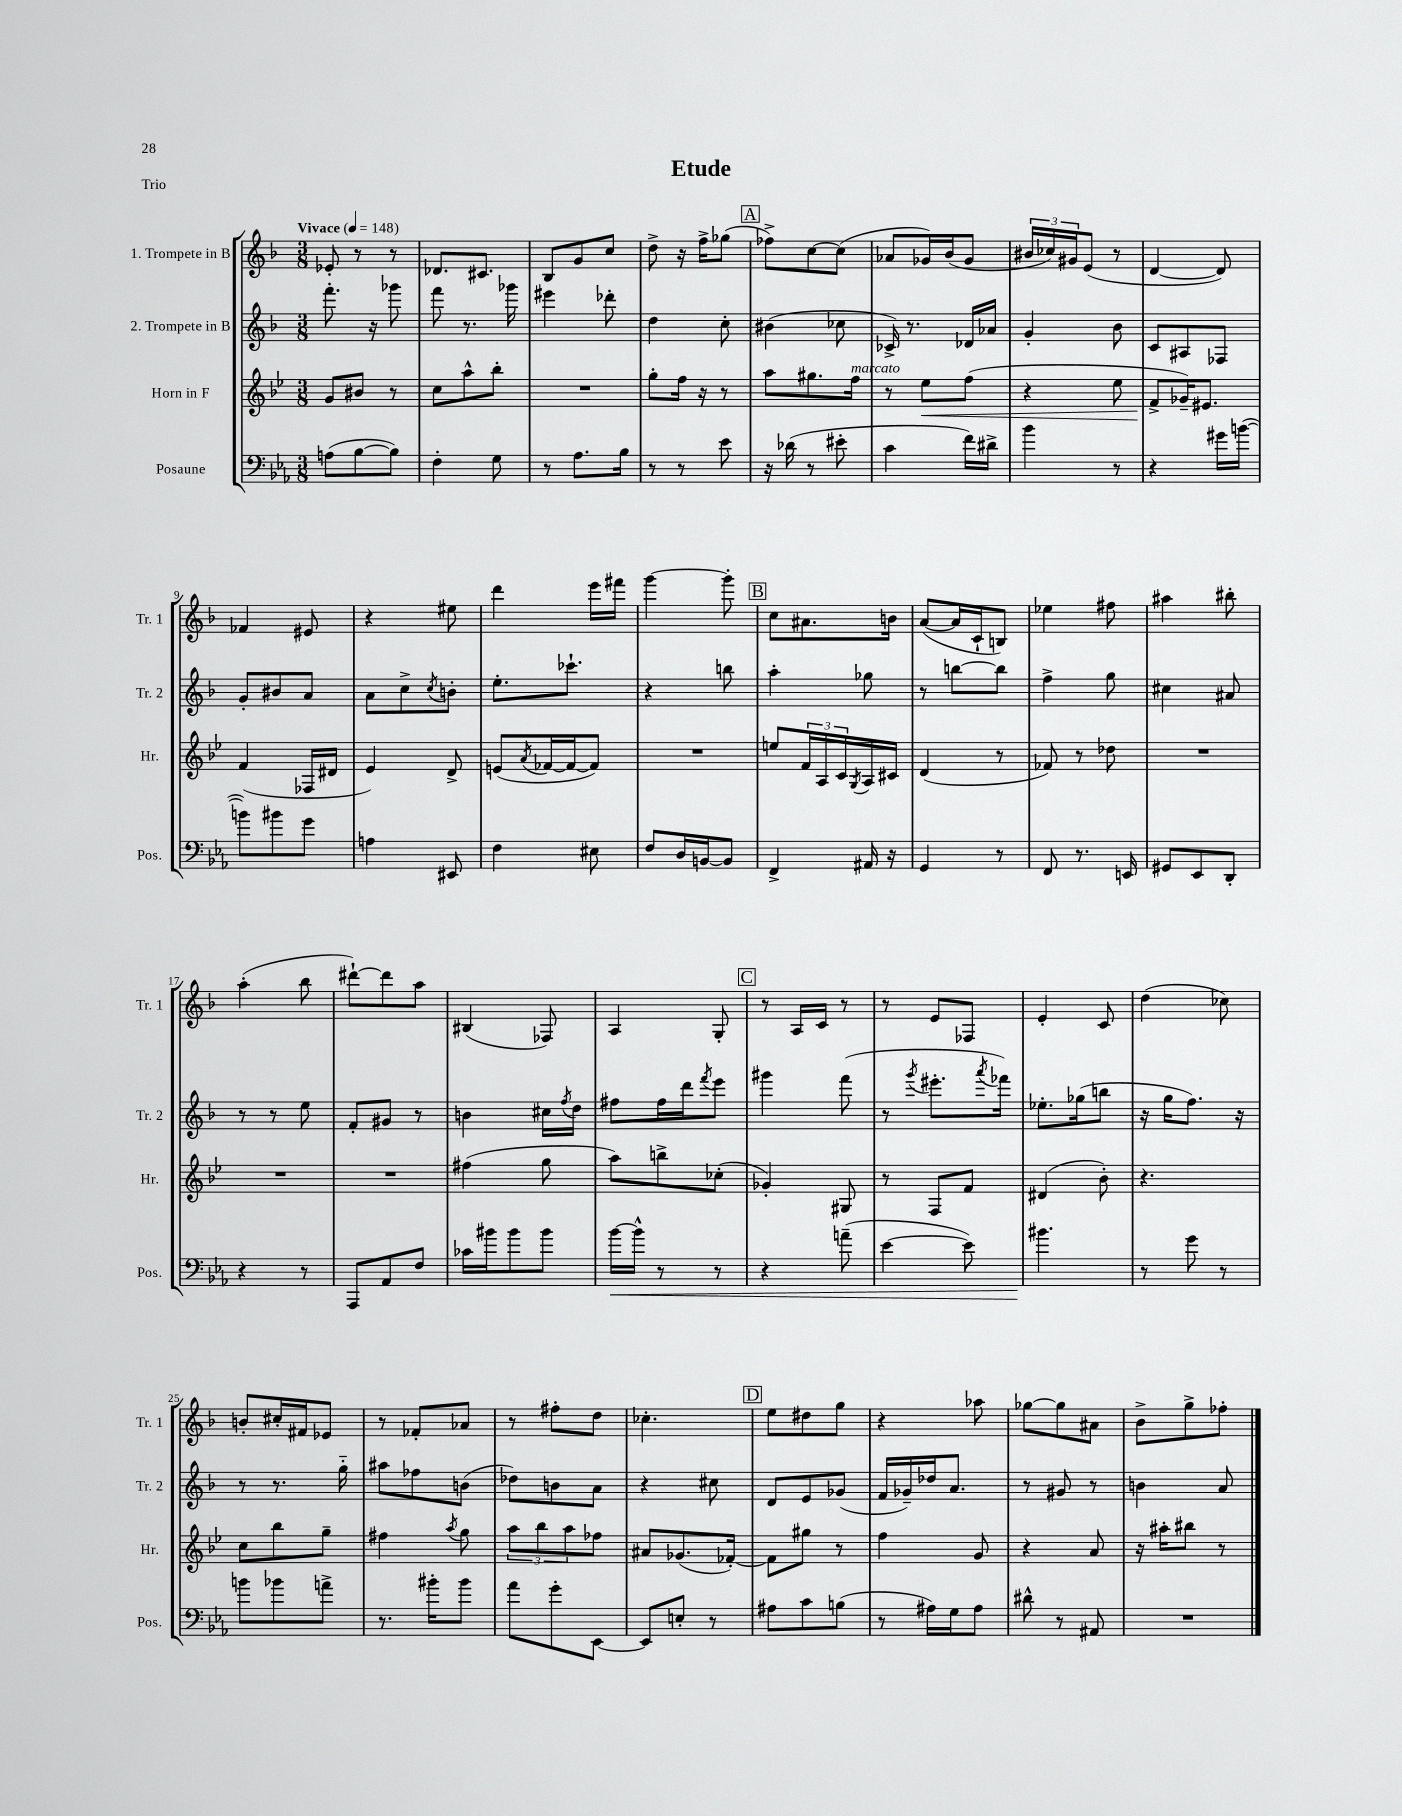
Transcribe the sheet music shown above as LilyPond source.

\header { title = "Etude" piece = "Trio" }
<<
\new StaffGroup <<
\new Staff = "s0" \with { instrumentName = "1. Trompete in B" shortInstrumentName = "Tr. 1" } {
    \clef treble \key f \major \numericTimeSignature \time 3/8 \tempo "Vivace" 4 = 148
    ees'8-. r8 r8 |
    des'8. cis'8. |
    bes8 g'8 c''8 |
    d''8-> r16 f''16-> ges''8( |
    \mark \markup { \box "A" } fes''8->) c''8~ c''8( |
    aes'8 ges'16) bes'16( ges'8 |
    \tuplet 3/2 { bis'16 ces''16) gis'16 } e'8( r8 |
    d'4~ d'8) |
    fes'4 eis'8 |
    r4 eis''8 |
    d'''4 e'''16 fis'''16 |
    g'''4~ g'''8-. |
    \mark \markup { \box "B" } c''8 ais'8. b'16 |
    a'8~( a'16 c'16-! b8) |
    ees''4 fis''8 |
    ais''4 bis''8-. |
    a''4-.( bes''8 |
    dis'''8~-!) dis'''8 a''8 |
    bis4( fes8) |
    a4 g8-. |
    \mark \markup { \box "C" } r8 a16 c'16 r8 |
    r8 e'8 fes8 |
    e'4-. c'8 |
    d''4( ces''8) |
    b'8-. cis''16-. fis'16 ees'8 |
    r8 fes'8-. aes'8 |
    r8 fis''8-. d''8 |
    ces''4.-. |
    \mark \markup { \box "D" } e''8 dis''8 g''8 |
    r4 aes''8 |
    ges''8~ ges''8 ais'8 |
    bes'8-> g''8-> fes''8-. \bar "|." |
}
\new Staff = "s1" \with { instrumentName = "2. Trompete in B" shortInstrumentName = "Tr. 2" } {
    \clef treble \key f \major \numericTimeSignature \time 3/8
    f'''8.-. r16 ges'''8 |
    f'''8 r8. ges'''16 |
    eis'''4 des'''8-. |
    d''4 c''8-. |
    \mark \markup { \box "A" } bis'4( ces''8 |
    ces'16->) r8. des'16 aes'16 |
    g'4-. bes'8 |
    c'8 ais8 fes8 |
    g'8-. bis'8 a'8 |
    a'8 c''8-> \acciaccatura { c''8 } b'8-. |
    e''8.-. ces'''8.-! |
    r4 b''8 |
    \mark \markup { \box "B" } a''4-. ges''8 |
    r8 b''8~ b''8 |
    f''4-> g''8 |
    cis''4 ais'8 |
    r8 r8 e''8 |
    f'8-. gis'8 r8 |
    b'4 cis''16 \acciaccatura { f''8 } d''16 |
    fis''8 fis''16 d'''16 \acciaccatura { f'''8 } e'''8 |
    \mark \markup { \box "C" } gis'''4 f'''8( |
    r8 \acciaccatura { g'''8 } eis'''8.-. \acciaccatura { a'''8 } fes'''16) |
    ees''8.-. ges''16( b''8 |
    r16 g''16 f''8.) r16 |
    r8 r8. g''16-_ |
    ais''8 fes''8 b'8( |
    des''8) b'8 a'8 |
    r4 cis''8 |
    \mark \markup { \box "D" } d'8 e'8 ges'8( |
    f'16 ges'16--) des''16 a'8. |
    r8 gis'8 r8 |
    b'4 a'8 \bar "|." |
}
\new Staff = "s2" \with { instrumentName = "Horn in F" shortInstrumentName = "Hr." } {
    \clef treble \key bes \major \numericTimeSignature \time 3/8
    g'8 bis'8 r8 |
    c''8 a''8-^ bes''8-. |
    R4. |
    g''8-. f''16 r16 r8 |
    \mark \markup { \box "A" } a''8 gis''8. f''16^\markup { \italic "marcato" } |
    r8 ees''8\< f''8( |
    r4 ees''8 |
    f'8->\! ges'16--) eis'8. |
    f'4( fes16 dis'16 |
    ees'4) d'8-> |
    e'8( \acciaccatura { a'8 } fes'16~ fes'16~ fes'8) |
    R4. |
    \mark \markup { \box "B" } e''8 \tuplet 3/2 { f'16 a16 c'16 } \acciaccatura { g8 } a16 cis'16 |
    d'4( r8 |
    fes'8) r8 des''8 |
    R4. |
    R4. |
    R4. |
    fis''4( g''8 |
    a''8) b''8-> ces''8-.( |
    \mark \markup { \box "C" } ges'4-.) gis8 |
    r8 f8 f'8 |
    dis'4( bes'8-.) |
    r4. |
    c''8 bes''8 g''8-- |
    fis''4 \acciaccatura { a''8 } g''8 |
    \tuplet 3/2 { a''8 bes''8 a''8 } fes''8 |
    ais'8 ges'8.( fes'16~-.) |
    \mark \markup { \box "D" } fes'8 gis''8 r8 |
    f''4 g'8 |
    r4 a'8 |
    r16 ais''16-. bis''8 r8 \bar "|." |
}
\new Staff = "s3" \with { instrumentName = "Posaune" shortInstrumentName = "Pos." } {
    \clef bass \key ees \major \numericTimeSignature \time 3/8
    a8( bes8~ bes8) |
    f4-. g8 |
    r8 aes8. bes16 |
    r8 r8 ees'8 |
    \mark \markup { \box "A" } r16 des'16( r8 eis'8-. |
    c'4 f'16) dis'16-> |
    bes'4 r8 |
    r4 gis'16 b'16~( |
    b'8) bis'8 g'8 |
    a4 eis,8 |
    f4 eis8 |
    f8 d16 b,16~ b,8 |
    \mark \markup { \box "B" } f,4-> ais,16 r16 |
    g,4 r8 |
    f,8 r8. e,16 |
    gis,8 ees,8 d,8-. |
    r4 r8 |
    aes,,8 aes,8 f8 |
    ces'16 bis'16 bis'8 bis'8 |
    bes'16~\< bes'16-^ r8 r8 |
    \mark \markup { \box "C" } r4 a'8--( |
    ees'4~ ees'8) |
    bis'4.\! |
    r8 g'8 r8 |
    b'8 bes'8 a'8-> |
    r8. bis'16-. bis'8 |
    aes'8 g'8-. ees,8~ |
    ees,8 e8-. r8 |
    \mark \markup { \box "D" } ais8 c'8 b8( |
    r8 ais16) g16 ais8 |
    dis'8-^ r8 ais,8 |
    R4. \bar "|." |
}
>>
>>
